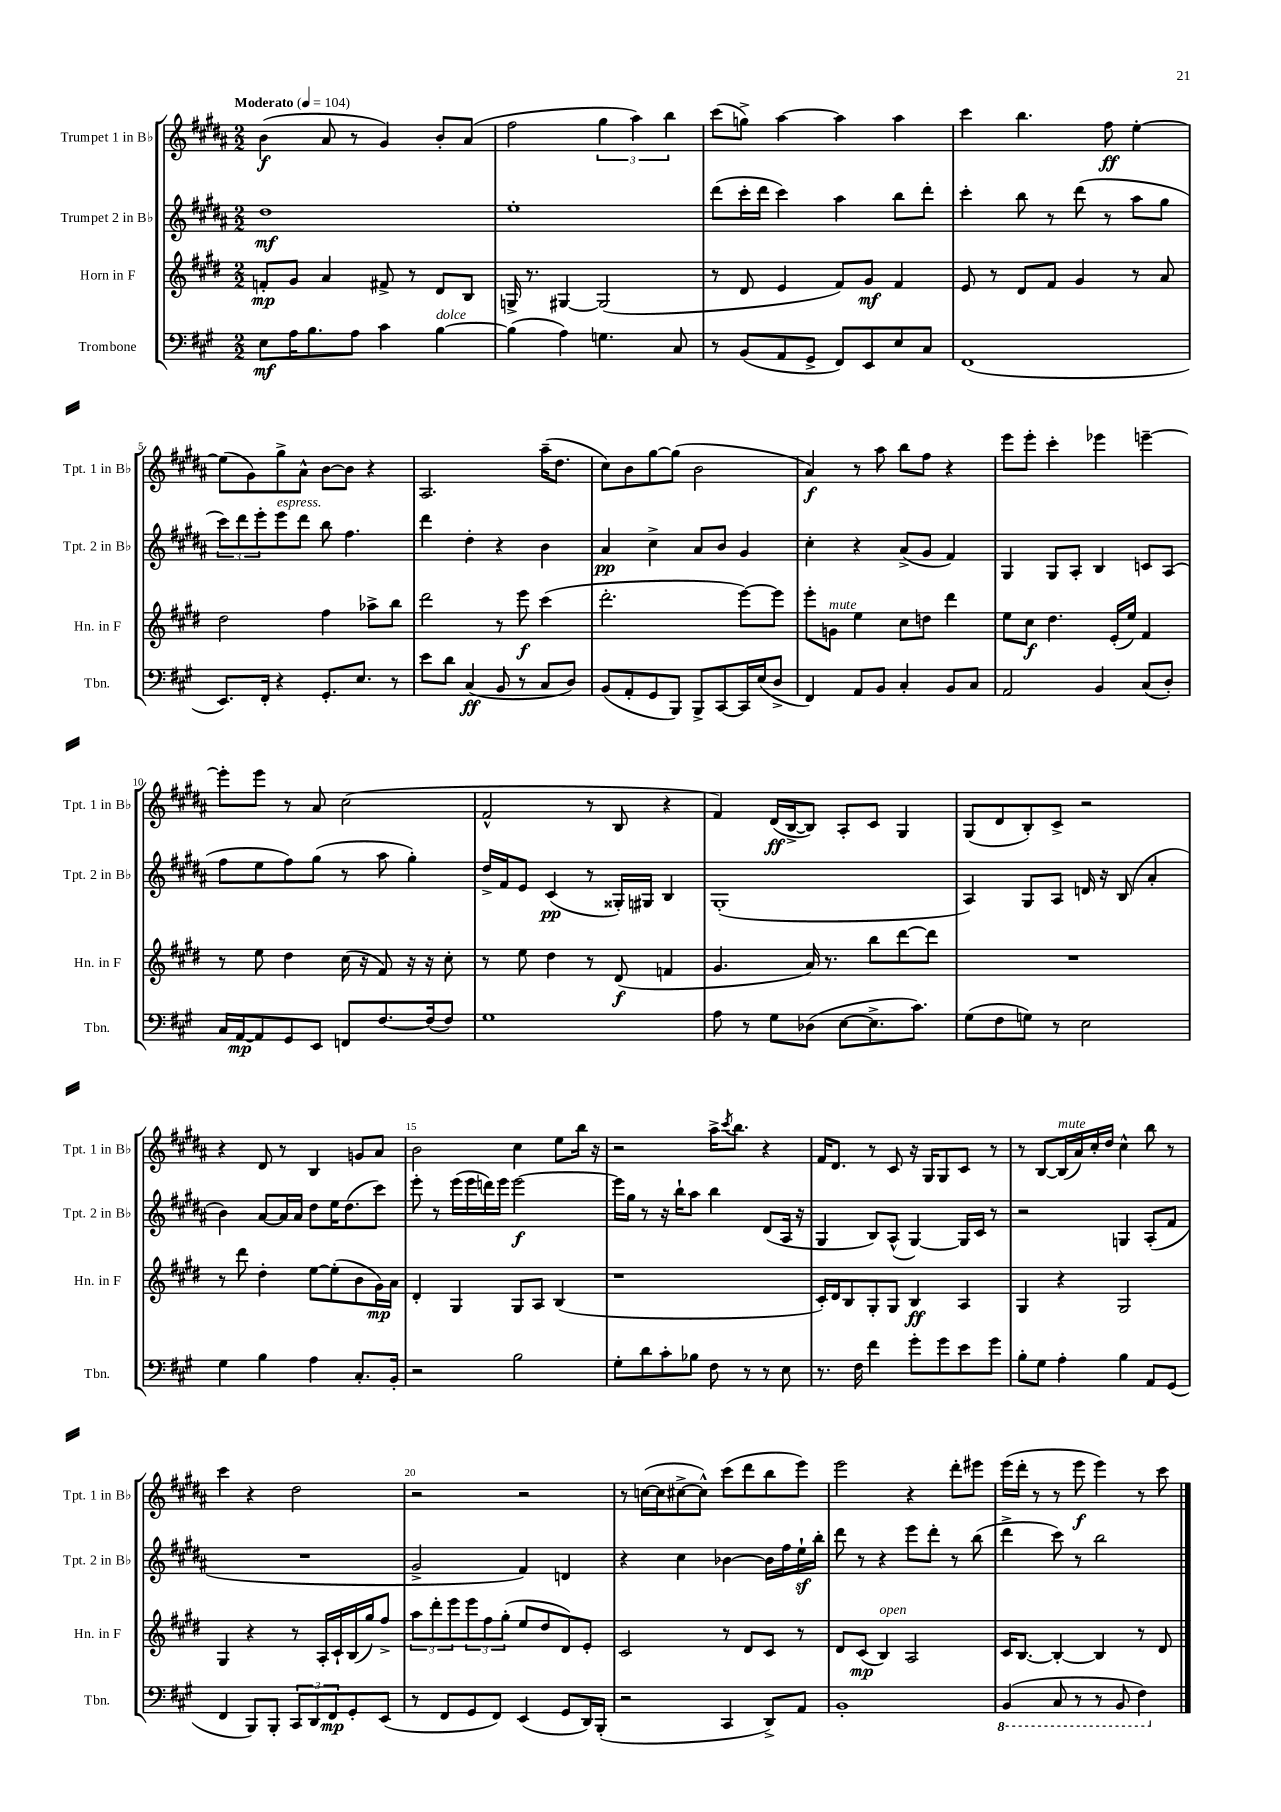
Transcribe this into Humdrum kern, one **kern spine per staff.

**kern	**kern	**kern	**kern
*staff4	*staff3	*staff2	*staff1
*clefF4	*clefG2	*clefG2	*clefG2
*k[f#c#g#]	*k[f#c#g#d#]	*k[f#c#g#d#a#]	*k[f#c#g#d#a#]
*M2/2	*M2/2	*M2/2	*M2/2
*MM104	*MM104	*MM104	*MM104
8E	8f'	1dd#	(4b
16A	8g#	.	.
8.B	.	.	.
.	4a	.	8a#
8A	.	.	8r
4c#	8f#^	.	4g#)
.	8r	.	.
[4B	8d#	.	8b'
.	8B	.	(8a#
=	=	=	=
(4B]	16G^	1ee'	2ff#
.	8.r	.	.
4A)	[4G#	.	.
4.G	(2G#]	.	6gg#
.	.	.	6aa#)
.	.	.	6bb
8C#	.	.	.
=	=	=	=
8r	8r	(8ddd#	(8ccc#
(8BB	8d#	16ccc#'	8gg^)
.	.	16ddd#	.
8AA	4e	4ccc#)	[4aa#
8GG#^	.	.	.
8FF#)	8f#)	4aa#	4aa#]
8EE	8g#	.	.
8E	4f#	8bb	4aa#
8C#	.	8ddd#'	.
=	=	=	=
(1FF#	8e	4ccc#'	4ccc#
.	8r	.	.
.	8d#	8bb	4.bb
.	8f#	8r	.
.	4g#	(8ddd#	.
.	.	8r	8ff#
.	8r	8aa#	[4ee'
.	8a	8gg#	.
=	=	=	=
8.EE)	2dd#	12ccc#)	(8ee]
.	.	12ddd#	.
.	.	.	8g#)
.	.	12eee'	.
16FF#'	.	.	.
4r	.	8eee	8gg#^
.	.	8ddd#	8a#^^
8.GG#'	4ff#	8bb	[8b
.	.	4.ff#	8b]
8.E	.	.	.
.	8aa-^	.	4r
8r	8bb	.	.
=	=	=	=
8e	2ddd#	4ddd#	2.A#
8d	.	.	.
(4C#	.	4dd#'	.
8BB	8r	4r	.
8r	8eee	.	.
8C#	(4ccc#	4b	(16aa#~
.	.	.	8.dd#
8D)	.	.	.
=	=	=	=
(8BB	2.ddd#'	4a#	8cc#)
8AA'	.	.	8b
8GG#	.	4cc#^	[8gg#
8BBB)	.	.	(8gg#]
8BBB^	.	8a#	2b
[8CC#	.	8b	.
16CC#]	[8eee)	4g#	.
(16E	.	.	.
8D^	8eee]	.	.
=	=	=	=
4FF#)	8eee'	4cc#'	4a#)
.	8g	.	.
8AA	4ee	4r	8r
8BB	.	.	8aa#
4C#'	8cc#	(8a#^	8bb
.	8dd	8g#	8ff#
8BB	4ddd#	4f#)	4r
8C#	.	.	.
=	=	=	=
2AA	8ee	4G#	8eee
.	8cc#	.	8eee'
.	4.dd#	8G#	4ccc#'
.	.	8A#'	.
4BB	.	4B	4eee-
.	(16e'	.	.
.	16ee)	.	.
(8C#	4f#	8c	[4eee~
8D')	.	(8A#	.
=	=	=	=
16C#	8r	8ff#	8eee']
[16AA	.	.	.
8AA]	8ee	8ee	8eee
8GG#	4dd#	8ff#)	8r
8EE	.	(8gg#	8a#
8FF	(16cc#	8r	(2cc#
.	16r	.	.
[8.F#	8f#)	8aa#	.
.	16r	4gg#')	.
(16F#]	16r	.	.
8F#)	8cc#'	.	.
=	=	=	=
1G#	8r	16dd#^	2f#^^
.	.	16f#	.
.	8ee	8e	.
.	4dd#	(4c#	.
.	8r	8r	8r
.	(8d#	16G##')	8B
.	.	16G#	.
.	4f	4B	4r
=	=	=	=
8A	4.g#	(1G#'	4f#)
8r	.	.	.
8G#	.	.	(16d#
.	.	.	[16B^
(8D-	16a)	.	8B])
.	8.r	.	.
[8E	.	.	8A#'
8.E^]	8bb	.	8c#
.	[8ddd#	.	4G#
8.c#)	.	.	.
.	8ddd#]	.	.
=	=	=	=
(8G#	1r	4A#)	(8G#
8F#	.	.	8d#
8G)	.	8G#	8B')
8r	.	8A#	8c#^
2E	.	16d	2r
.	.	16r	.
.	.	(8B	.
.	.	4a#'	.
=	=	=	=
4G#	8r	4b)	4r
.	8ddd#	.	.
4B	4dd#'	[8a#	8d#
.	.	16a#]	8r
.	.	16a#	.
4A	[8ee	8dd#	4B
.	(8ee']	16ee	.
.	.	(8.dd#	.
8.C#'	8b	.	8g
.	16g#)	8ccc#)	8a#
16BB'	16a	.	.
=	=	=	=
2r	4d#'	8eee'	2b
.	.	8r	.
.	4G#	(16eee	.
.	.	16eee	.
.	.	16ddd)	.
.	.	16eee	.
2B	8G#	[2eee	4cc#
.	8A	.	.
.	(4B	.	8ee
.	.	.	16bb
.	.	.	16r
=	=	=	=
8G#'	1r	16eee]	2r
.	.	16gg#	.
8d	.	8r	.
8c#'	.	16r	.
.	.	16bb`	.
8B-	.	8aa#	.
8F#	.	4bb	16aa#^
.	.	.	8qccc#
.	.	.	8.bb
8r	.	.	.
8r	.	(8d#	4r
8E	.	16A#	.
.	.	16r	.
=	=	=	=
8.r	16c#')	4G#	16f#
.	16d#	.	8.d#
.	8B	.	.
16F#	.	.	.
4f#	8G#'	8B)	8r
.	8G#	(8A#^^	8c#
8g#'	4B	[4G#)	16r
.	.	.	16G#
8g#	.	.	8G#
8e	4A	16G#]	8c#
.	.	16c#	.
8g#	.	8r	8r
=	=	=	=
8B'	4G#	2r	8r
8G#	.	.	[8B
4A'	4r	.	(16B]
.	.	.	16a#)
.	.	.	16cc#'
.	.	.	16dd#
4B	2G#	4G	4cc#^^
8AA	.	(8A#'	8bb
(8GG#	.	8f#	8r
=	=	=	=
4FF#	4G#	1r	4ccc#
8BBB)	4r	.	4r
8BBB'	.	.	.
12CC#	8r	.	2dd#
12DD	.	.	.
.	16A'	.	.
12FF#	.	.	.
.	16c#`	.	.
8GG#'	(16B	.	.
.	16gg#)	.	.
(8EE	8ff#^	.	.
=	=	=	=
8r	12aa	2g#^	2r
.	12ddd#'	.	.
8FF#	.	.	.
.	12eee	.	.
8GG#	12eee	.	.
.	12ff#	.	.
8FF#)	.	.	.
.	(12gg#'	.	.
(4EE	8ee	4f#)	2r
.	8dd#	.	.
8GG#	8d#)	4d	.
16DD)	8e'	.	.
(16BBB'	.	.	.
=	=	=	=
2r	2c#	4r	8r
.	.	.	([16cc
.	.	.	16cc]
.	.	4cc#	[8cc#^
.	.	.	8cc#^^])
4CC#	8r	[4b-	(8ccc#
.	8d#	.	8ddd#
8DD^)	8c#	16b-]	8bb
.	.	16ff#	.
8AA	8r	16ee`	8eee)
.	.	16bb'	.
=	=	=	=
1BB'	8d#	8ddd#	2eee
.	(8c#	8r	.
.	4B)	4r	.
.	2A	8eee	4r
.	.	8ddd#'	.
.	.	8r	8ddd#'
.	.	(8bb	8eee#
=	=	=	=
(4BBB	16c#	4ddd#^	(16eee
.	[8.B	.	16ddd#'
.	.	.	8r
8CC#	4B'_	8ccc#)	8r
8r	.	8r	8eee
8r	4B]	2bb	4eee)
8BBB	.	.	.
4FF#)	8r	.	8r
.	8d#	.	8ccc#
==	==	==	==
*-	*-	*-	*-
